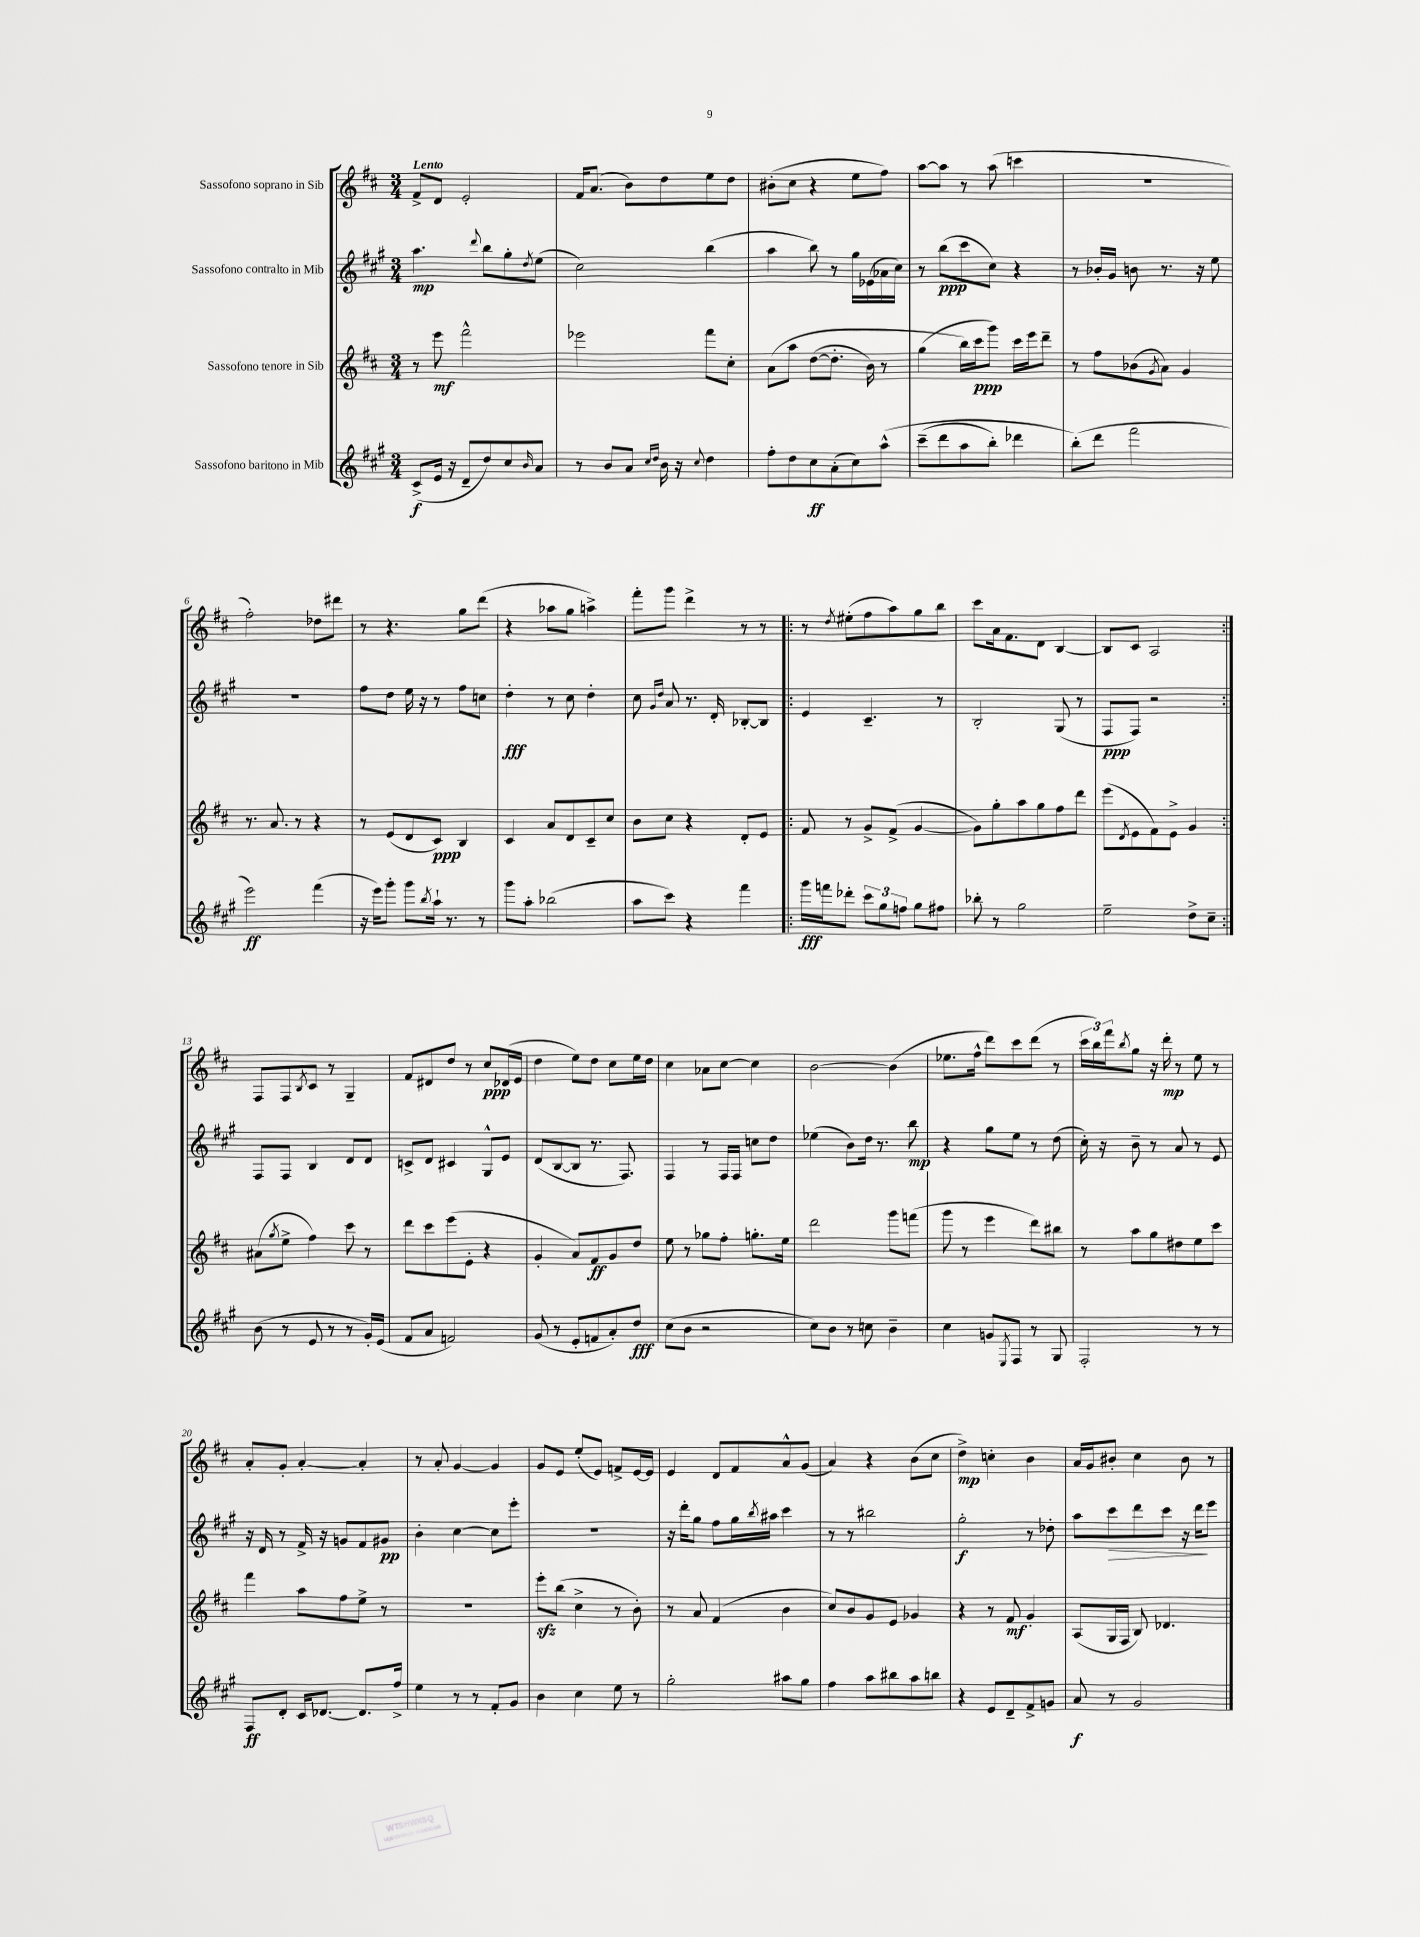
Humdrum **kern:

**kern	**kern	**kern	**kern
*staff4	*staff3	*staff2	*staff1
*clefG2	*clefG2	*clefG2	*clefG2
*k[f#c#g#]	*k[f#c#]	*k[f#c#g#]	*k[f#c#]
*M3/4	*M3/4	*M3/4	*M3/4
(8c#^	8r	4.aa	8f#^
16e	8eee	.	8d
16r	.	.	.
8d~	2fff#^^	.	2e'
.	.	8qqddd	.
8dd)	.	8bb	.
8cc#	.	8gg#'	.
16qqb	.	8qdd	.
8a	.	(8ee	.
=	=	=	=
8r	2eee-	2cc#)	16f#
.	.	.	(8.a
8b	.	.	.
8a	.	.	8b)
16qqcc#	.	.	.
16qqdd	.	.	.
16b	.	.	8dd
16r	.	.	.
8qqcc#	.	.	.
4dd	8fff#	(4bb	8ee
.	8cc#'	.	8dd
=	=	=	=
8ff#'	&(8a	4aa	(8b#'
8dd	8aa	.	8cc#
8cc#	([8dd	8bb)	4r
(8a'	8.dd']	8r	.
8cc#)	.	16gg#	8ee
.	16b)	(16e-	.
&(8aa^^	8r	16a-	8ff#)
.	.	16cc#)	.
=	=	=	=
(8ccc#~	(4gg	8r	[8aa
8ddd	.	(8bb	8aa]
8aa	16bb&)	8ccc#	8r
.	16ccc#	.	.
8bb')	8ggg)	8cc#)	(8aa
4ddd-	16ccc#	4r	4ccc
.	16eee	.	.
.	8ddd~	.	.
=	=	=	=
(8bb'&)	8r	8r	2.r
8ddd	8ff#	16b-'	.
.	.	16g#	.
2fff#	(8b-	8b	.
.	8qg	.	.
.	8a)	8.r	.
.	4g	.	.
.	.	16r	.
.	.	8ee	.
=	=	=	=
2eee)	8.r	2.r	2ff#')
.	8.a	.	.
.	8r	.	.
(4fff#	4r	.	8dd-
.	.	.	8ddd#
=	=	=	=
16r	8r	8ff#	8r
16eee)	.	.	.
8ggg#'	(8e	8dd	4.r
8ggg#	8d	16ee	.
.	.	16r	.
8qbb	.	.	.
16aa`	8c#)	8r	.
8.r	.	.	.
.	4B	8ff#	8gg
8r	.	8cc	(8ddd
=	=	=	=
8ggg#	4c#	4dd'	4r
8aa'	.	.	.
(2bb-	8a	8r	8aa-
.	8d	8cc#	8gg
.	8c#~	4dd'	4aa^)
.	8cc#	.	.
=	=	=	=
8aa	8b	8cc#	8fff#'
.	.	16qqg#	.
.	.	16qqdd	.
8ccc#)	8cc#	8a	8ggg
4r	4r	8.r	4ddd^
.	.	16d'	.
4fff#	8d'	[8B-'	8r
.	8e	8B-]	8r
=!|:	=!|:	=!|:	=!|:
16ggg#	8f#	4e	8r
16fff	.	.	.
.	.	.	8qdd
8ddd-'	8r	.	(8ee#'
12ccc#	8g^	4.c#~	8ff#
12gg#	.	.	.
.	(8f#^	.	8aa)
12ff	.	.	.
8gg#	[4g	.	8gg
8ff#	.	8r	8bb
=	=	=	=
8bb-'	8g])	2B'	8ccc#
8r	8gg'	.	16a
.	.	.	8.f#
2gg#	8aa	.	.
.	8gg	.	8d
.	8ff#	(8G#	[4B
.	8ddd	8r	.
=	=	=	=
2ee~	(8eee	8F#	8B]
.	8qd	.	.
.	8e	8F#)	8c#
.	8f#)	2r	2A
.	8e^	.	.
8dd^	4g	.	.
8cc#~	.	.	.
=:|!	=:|!	=:|!	=:|!
(8b	(8a#	8F#	8F#
.	8qgg	.	.
8r	8ee^	8F#	8F#
.	.	.	8qB
8e	4ff#)	4B	8c#
8r	.	.	8r
8r	8ccc#	8d	4G~
16g#')	8r	8d	.
(16e	.	.	.
=	=	=	=
8f#	8ddd	8c^	8f#
8a	8ccc#	8d	8d#
2f)	(8eee	4c#	8dd
.	8e'	.	8r
.	4r	8G#^^	8cc#
.	.	8e	(16d-
.	.	.	16e
=	=	=	=
(8g#	4g'	(8d	4dd
8r	.	[8B	.
8e'	8a)	8B]	8ee)
8f	8f#	8.r	8dd
8a')	8g	.	8cc#
.	.	8.F#)	.
8dd	8dd	.	16ee
.	.	.	16dd
=	=	=	=
(8cc#	8ee	4F#	4cc#
8b	8r	.	.
2r	8gg-	8r	8a-
.	8ff#'	16F#	[8cc#
.	.	16F#	.
.	8.gg'	8cc	4cc#]
.	.	8dd	.
.	16ee	.	.
=	=	=	=
8cc#)	2ddd	(4ee-	[2b
8b	.	.	.
8r	.	8b)	.
8cc	.	16dd	.
.	.	8.r	.
4b~	8ggg	.	(4b]
.	(8fff	8bb	.
=	=	=	=
4cc#	8ggg	4r	8.ee-
.	8r	.	.
.	.	.	16ff#^^
8g	4eee	8gg#	8ddd)
8qE	.	.	.
8F#	.	8ee	8ccc#
8r	8ddd)	8r	(8ddd
8G#	8bb#	(8dd	8r
=	=	=	=
2F#'	8r	16cc#')	24ccc#
.	.	.	24bb)
.	.	16r	.
.	.	.	24fff#
.	.	.	8qbb
.	8aa	8b~	8gg
.	8gg	8r	16r
.	.	.	16ddd'
.	8dd#	8a	8r
8r	8ee	8r	8ee
8r	8ccc#	8e	8r
=	=	=	=
8F#	4fff#	16r	8a'
.	.	16d	.
8d'	.	8r	8g'
16c#	8aa	16f#^	[4a'
[8.d-	.	16r	.
.	8ff#	8g	.
8.d-]	8ee^	8f#	4a']
.	8r	8g#	.
16ff#^	.	.	.
=	=	=	=
4ee	2.r	4b'	8r
.	.	.	8a'
8r	.	[4cc#	[4g
8r	.	.	.
8f#'	.	8cc#]	4g]
8g#	.	8eee'	.
=	=	=	=
4b	8eee'	2.r	8g
.	(8bb	.	8e
4cc#	4cc#^	.	(8ee'
.	.	.	8e)
8ee	8r	.	8f^
8r	8b')	.	[16e
.	.	.	16e]
=	=	=	=
2gg#'	8r	16r	4e
.	.	16ddd'	.
.	8a	8gg#	.
.	(4f#	8ff#	8d
.	.	16gg#	8f#
.	.	8qbb	.
.	.	16aa#	.
8aa#	4b	4ccc#	8a^^
8gg#	.	.	(8g
=	=	=	=
4ff#	8cc#)	8r	4a)
.	8b	8r	.
8aa	8g	2bb#	4r
8bb#	8e	.	.
8aa	4g-	.	(8b
8bb	.	.	8cc#
=	=	=	=
4r	4r	2gg#'	4dd^)
8e	8r	.	4cc'
8d~	8f#	.	.
8f#^	4g'	8r	4b
8g	.	8dd-'	.
=	=	=	=
8a	(8A	8aa	16a
.	.	.	16g
8r	16G	8ccc#	8b#'
.	16F#	.	.
2g#	8B)	8ddd	4cc#
.	4.d-	8ccc#	.
.	.	16r	8b#
.	.	16ddd	.
.	.	8eee	8r
==	==	==	==
*-	*-	*-	*-
